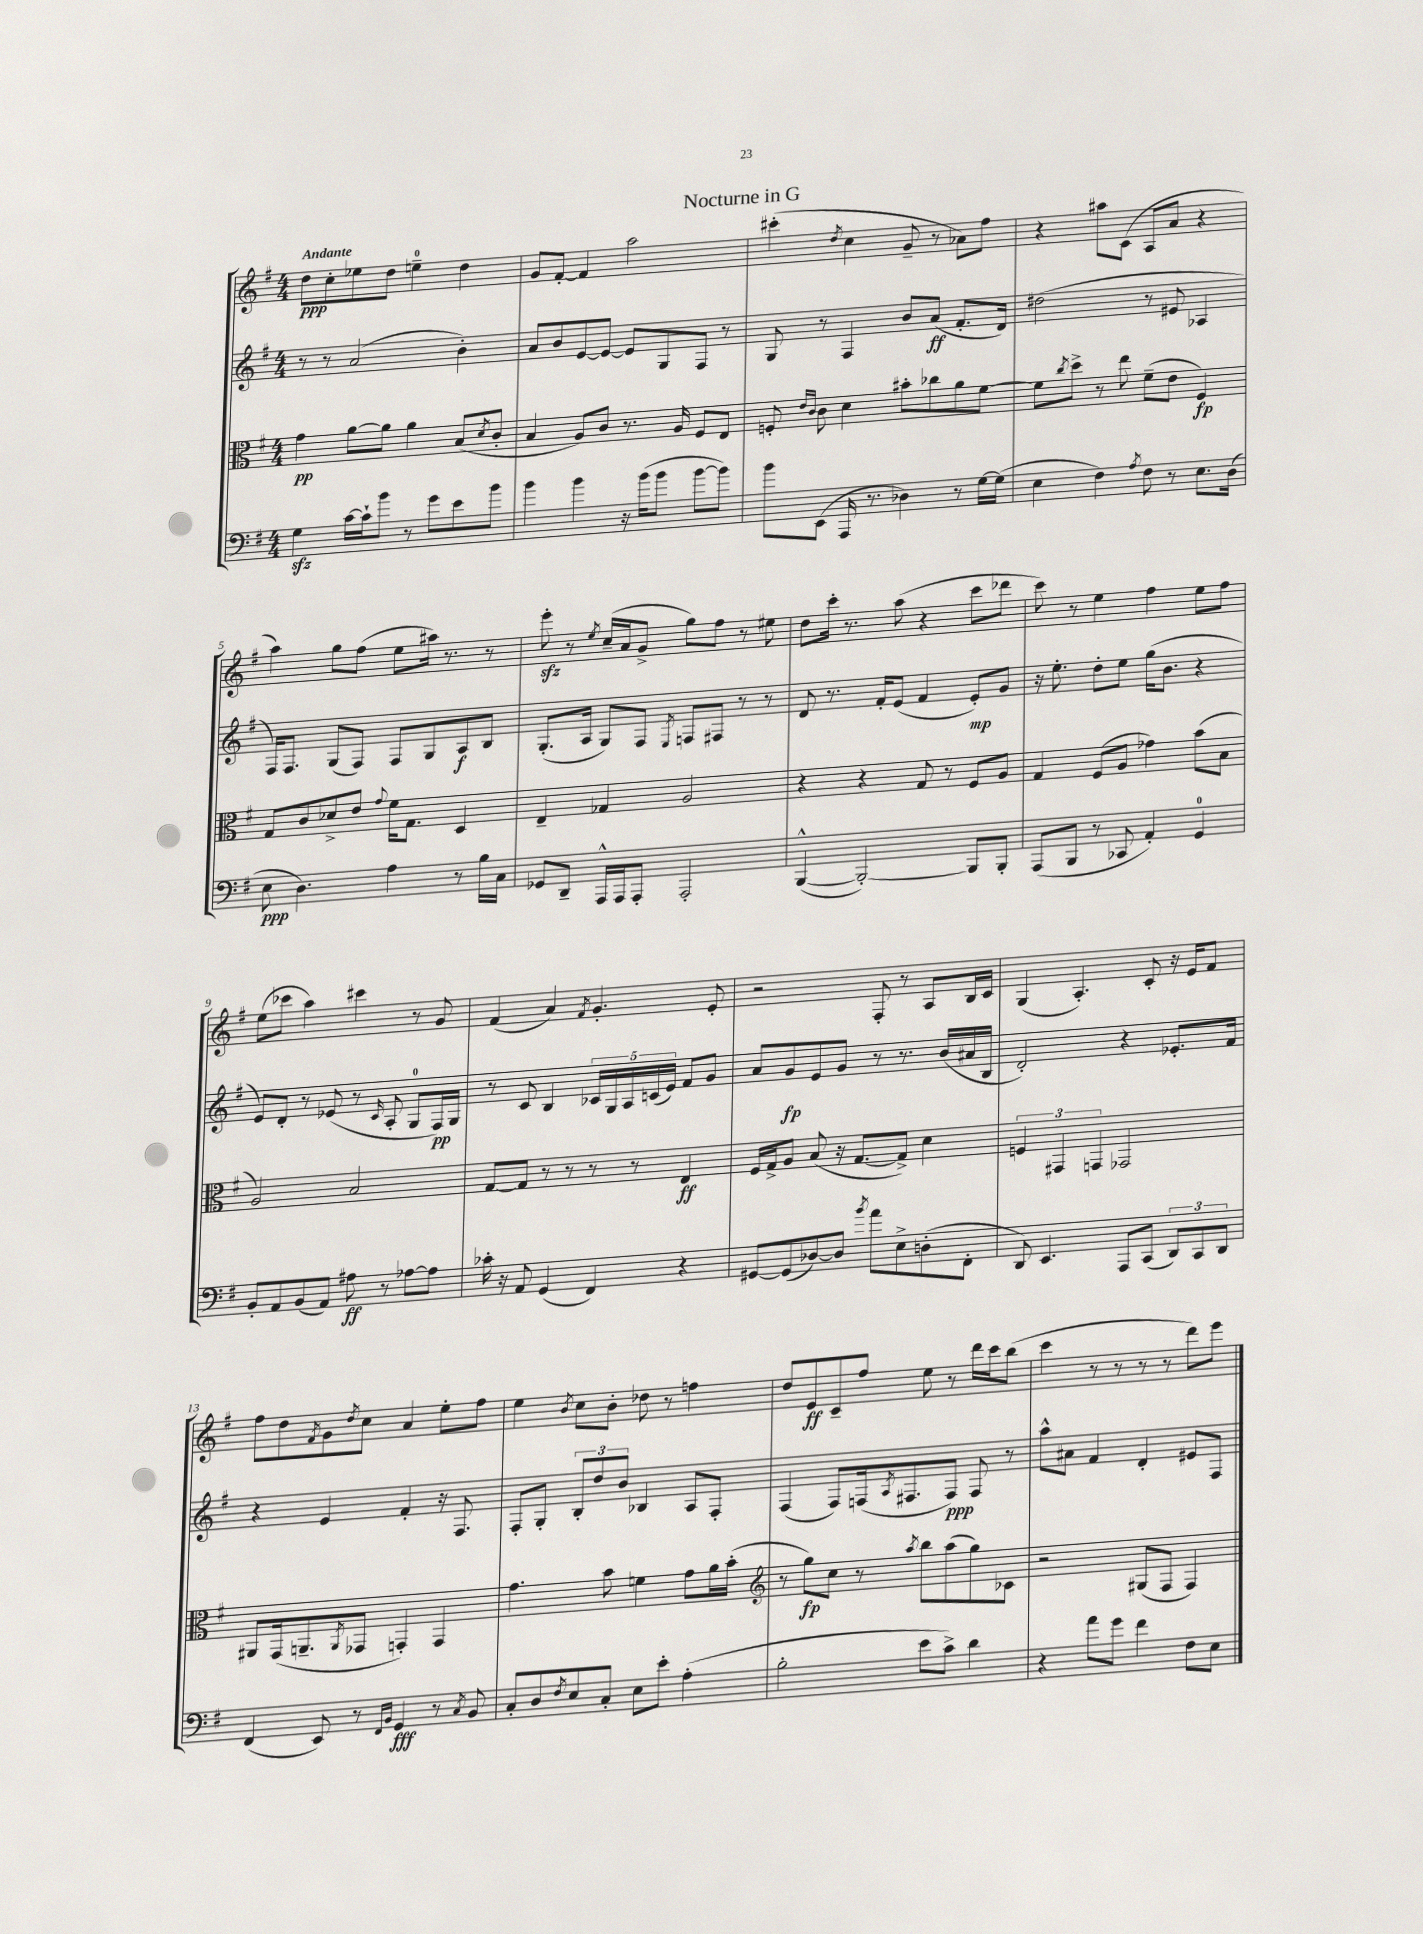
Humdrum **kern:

**kern	**kern	**kern	**kern
*staff4	*staff3	*staff2	*staff1
*clefF4	*clefC3	*clefG2	*clefG2
*k[f#]	*k[f#]	*k[f#]	*k[f#]
*M4/4	*M4/4	*M4/4	*M4/4
4G	4g	8r	8dd
.	.	8r	8cc'
[16c	[8a	(2a	8ee-
16c`]	.	.	.
8b	8a]	.	8dd
8r	4a	.	4ee~
8g	.	.	.
8e	(8B	4b')	4dd
.	8qd	.	.
8b	8c'	.	.
=	=	=	=
4b	4B	8a	8g
.	.	8b	[8f#'
4b	8A)	[8e	4f#]
.	8c	8e_	.
16r	8.r	8e]	2aa
(16b	.	.	.
8b	.	8G	.
.	16A	.	.
[8b	8F#	8F#	.
8b])	8E	8r	.
=	=	=	=
8b	8F'	8G	(4ccc#'
.	16qqe	.	.
.	16qqc	.	.
(8EE	8c	8r	.
.	.	.	8qdd
16AAA	4d	4F#	4cc
8.r	.	.	.
4D-)	8b#'	8b	8g~
.	8cc-	(8a	8r
8r	8a	8.f#'	8a-)
[16G	[8f#	.	8ff#
(16G]	.	16d)	.
=	=	=	=
4E	8f#]	(2dd#	4r
.	8qcc	.	.
.	8dd^	.	.
4F#)	8r	.	8aa#
.	8ee	.	(8c
8qA	.	.	.
8F#	(8f#~	8r	8A
8r	8e	8e#	8a
8.E	4F#)	4A-	4r
(16D	.	.	.
=	=	=	=
8E	8G	16F#)	4aa)
.	.	8.F#	.
4.D)	8c	.	.
.	8d-^	(8G	8gg
.	8e	8F#)	(8ff#
.	8qqg	.	.
4A	16f#	8F#	8ee
.	8.G	.	.
.	.	8G	16aa#)
.	.	.	8.r
8r	4D	8A	.
16B	.	8B	8r
16C	.	.	.
=	=	=	=
8GG-	4E~	(8.G'	8eee'
8DD~	.	.	8r
.	.	16A	.
.	.	.	8qee
16AAA^^	4G-	8G)	(16cc~
16AAA	.	.	16a
8AAA'	.	8F#	8g^
.	.	8qE	.
2AAA'	2A	8F	8gg)
.	.	8F#	8ff#
.	.	8r	8r
.	.	8r	8ee#
=	=	=	=
([4BBB^^	4r	8d	8dd
.	.	8.r	16ccc'
.	.	.	8.r
2BBB'_)	4r	.	.
.	.	16f#'	.
.	.	(8e	(8aa
.	8G	4f#	4r
.	8r	.	.
8BBB]	8F#	8e')	8ccc
8BBB'	8A	8g	8ddd-
=	=	=	=
(8AAA	4G	16r	8ccc)
.	.	8.ee'	.
8BBB	.	.	8r
8r	(8F#	8dd'	4ee
8CC-	8A	8ee	.
4AA')	4g-)	(16gg	4ff#
.	.	8.b	.
4GG	(8b	4r	8ee
.	8B	.	8ff#
=	=	=	=
8BB'	2A)	8e)	(8ee
8AA	.	8d'	8ccc-
(8BB	.	8r	4aa)
8AA)	.	(8e-	.
8A#	2B	8r	4ccc#
.	.	16qqc	.
8r	.	8A'	.
[8A-	.	8G	8r
8A-]	.	16F#)	8g
.	.	16G	.
=	=	=	=
16c-'	[8G	8r	(4f#
16r	.	.	.
8AA	8G]	8c	.
(4GG	8r	4B	4a)
.	8r	.	.
.	.	.	8qf#
4FF#)	8r	20c-	4.g'
.	.	20G	.
.	.	20A	.
.	8r	.	.
.	.	(20c	.
.	.	20e)	.
4r	4E	8f#	.
.	.	8g	8e'
=	=	=	=
[8GG#	16F#	8a	2r
.	16G^	.	.
(8GG#]	8A	8g	.
[8D-)	(8B	8e	.
8D-]	16r	8g	.
.	[8.G	.	.
8qb	.	.	.
8a	.	8r	8F#'
8E^	8G^])	8.r	8r
(8D'	4d	.	8A
.	.	(16b	.
8FF#'	.	16a#	16B
.	.	16B	16c
=	=	=	=
8DD)	6F	2d')	(4G
4.EE	.	.	.
.	6GG#	.	.
.	.	.	4.A')
.	6GG	.	.
8AAA	2GG-	4r	.
(8CC	.	.	8c'
12DD)	.	8.e-'	16r
.	.	.	16e
12CC	.	.	.
.	.	.	8f#
12DD	.	.	.
.	.	16f#	.
=	=	=	=
(4FF#	8AA#	4r	8ff#
.	(16GG	.	8dd
.	8.AA~	.	.
.	.	.	8qf#
8EE)	.	4e	8g
.	8qAA	.	8qdd
8r	8GG-	.	8cc
16qqFF#	.	.	.
16qqBB	.	.	.
4GG	4GG')	4f#'	4a
8r	4GG	16r	8ee'
.	.	8.F#	.
8qC	.	.	.
8BB	.	.	8ff#
=	=	=	=
8C'	4.g	8F#'	4ee
8D	.	8G'	.
8qF#	.	.	8qb
8E	.	12B'	8cc
.	.	12dd	.
8C'	8b	.	8b'
.	.	12b	.
8E	4f	4B-	8dd-
8e'	.	.	8r
(4A'	8g	8A	4ff
.	16a	8F#'	.
.	(16b'	.	.
=	=	=	=
*	*clefG2	*	*
2B'	8r	(4F#	8dd
.	8gg)	.	8e
.	8cc	8F#)	8c~
.	8r	(16F	8ff#
.	.	8qA	.
.	.	8.F#	.
.	8qaa	.	.
8e	8bb	.	8ee
8c^)	(8aa	8F#)	8r
4d	8gg)	8F#	16ddd
.	.	.	16ccc
.	8c-	8r	(8bb
=	=	=	=
4r	2r	8aa^^	4ccc
.	.	8a#	.
8a	.	4f#	8r
8g	.	.	8r
4f#	(8G#	4d'	8r
.	8F#	.	8r
8F#	4F#)	8e#	8ddd)
8E	.	8F#	8eee
==	==	==	==
*-	*-	*-	*-
